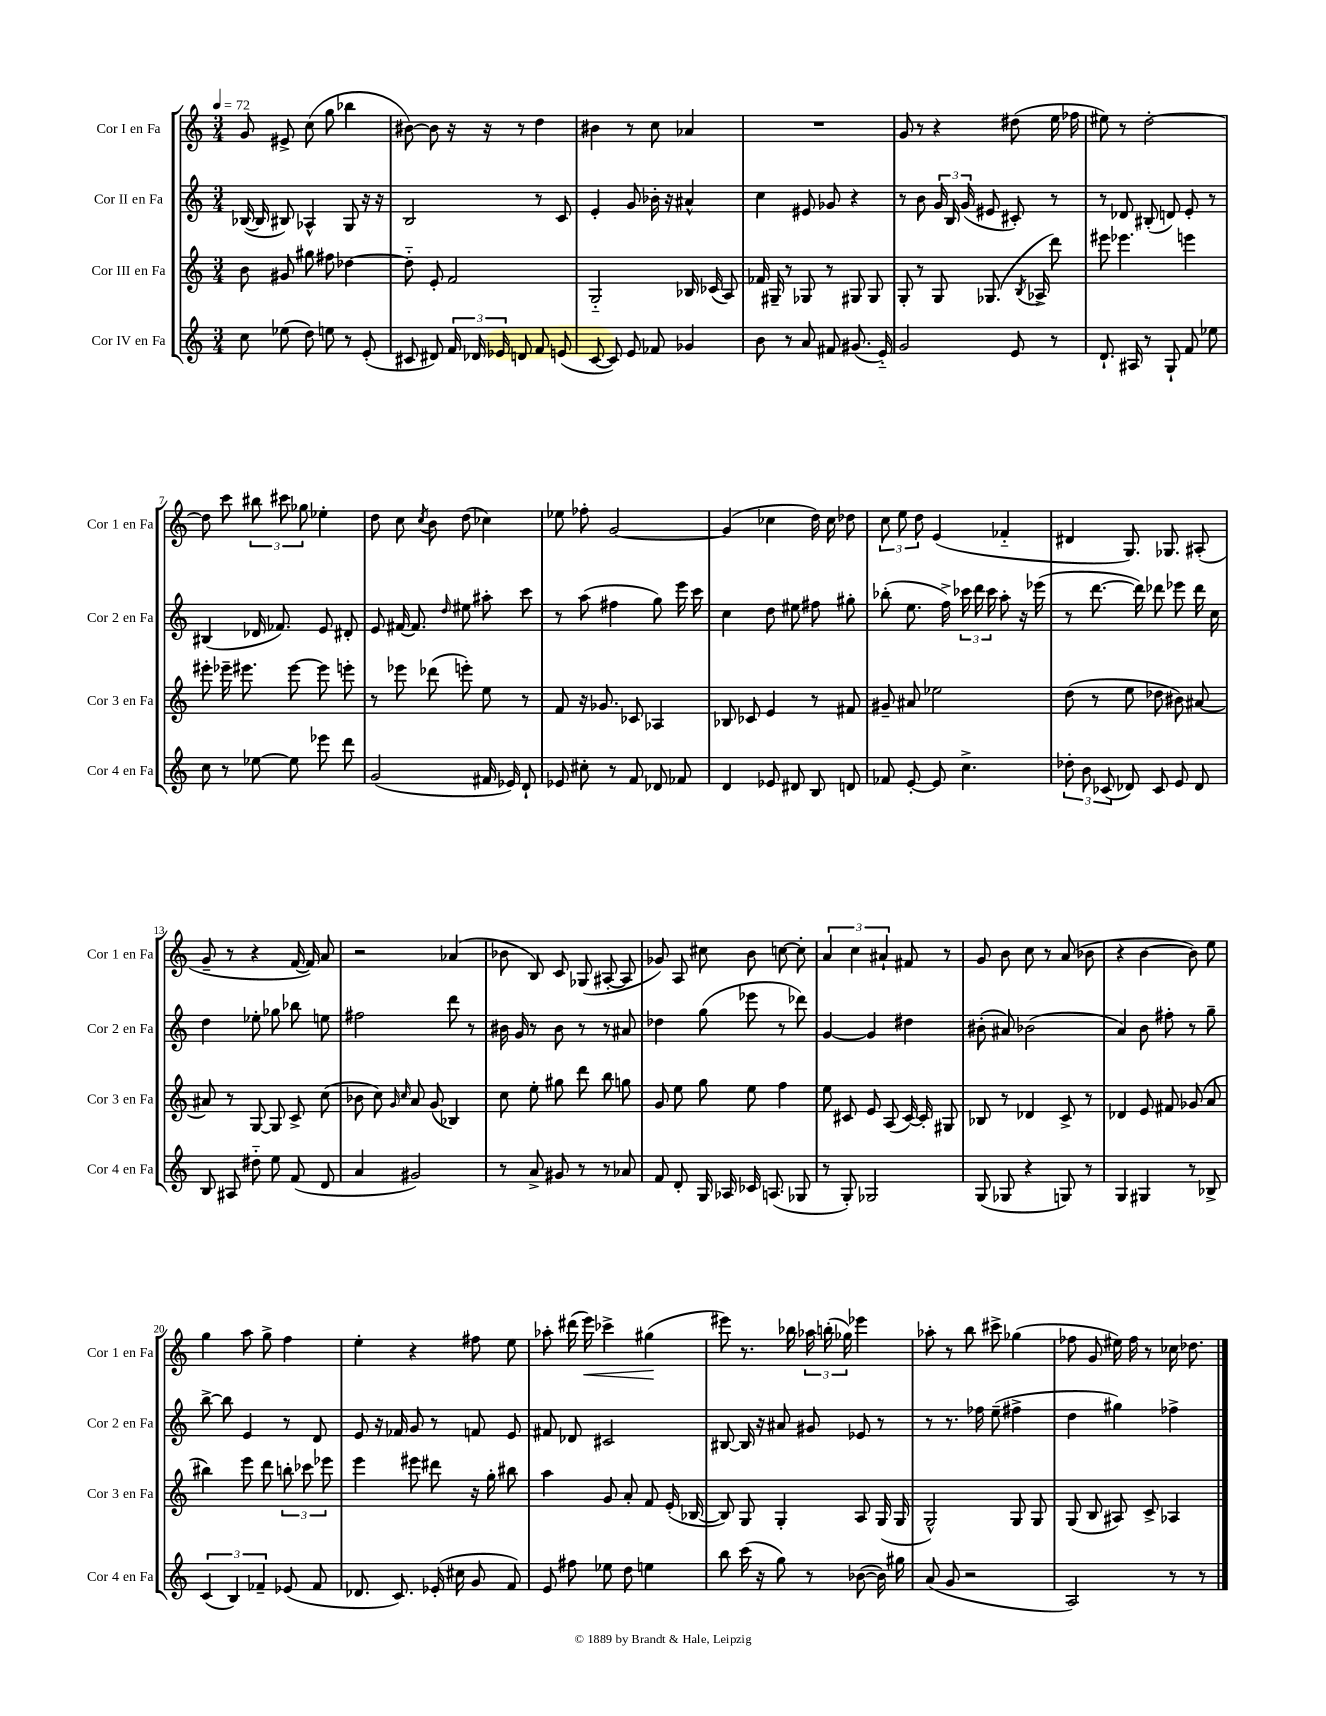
<<
\new StaffGroup <<
\new Staff = "s0" \with { instrumentName = "Cor I en Fa" shortInstrumentName = "Cor 1 en Fa" } {
    \clef treble \key c \major \numericTimeSignature \time 3/4 \tempo 4 = 72
    \autoBeamOff g'8 eis'8-> c''8( g''8 bes''4 |
    bis'8~) bis'8 r16 r16 r8 d''4 |
    bis'4 r8 c''8 aes'4 |
    R2. |
    g'8 r8 r4 dis''8( e''16 fes''16 |
    eis''8) r8 d''2~-. |
    d''8 c'''8 \tuplet 3/2 { bis''8 cis'''8 ges''8 } ees''4-. |
    d''8 c''8 \acciaccatura { c''8 } b'8 d''8( ces''4) |
    ees''8 fes''8-. g'2~ |
    g'4( ces''4 d''16) ces''16 des''8 |
    \tuplet 3/2 { c''8 e''8 d''8 } e'4( fes'4-_ |
    dis'4 g8.) ges8. ais8-.( |
    g'8-- r8 r4 f'16~ f'16) a'8 |
    r2 aes'4( |
    bes'8 b8) c'8 ges8( ais8~-. ais8 |
    ges'8) a8 cis''8 b'8 c''8~ c''8-. |
    \tuplet 3/2 { a'4 c''4 ais'4-! } fis'8 r8 |
    g'8 b'8 c''8 r8 a'8( bes'8 |
    r4 b'4~ b'8) e''8 |
    g''4 a''8 g''8-> f''4 |
    e''4-. r4 fis''8 e''8 |
    aes''8-. dis'''16( e'''16\<) ces'''4-> gis''4\!( |
    eis'''8) r8. bes''16 \tuplet 3/2 { aes''16 b''16-.( ges''16) } ees'''4 |
    aes''8-. r8 b''8 cis'''8-> ges''4( |
    fes''8 g'8 eis''16) fes''16 r8 ces''16 des''8. \bar "|." |
}
\new Staff = "s1" \with { instrumentName = "Cor II en Fa" shortInstrumentName = "Cor 2 en Fa" } {
    \clef treble \key c \major \numericTimeSignature \time 3/4
    \autoBeamOff bes16~( bes16 bis8) aes4-^ g8 r16 r16 |
    b2 r8 c'8 |
    e'4-. g'8 bes'16-. r16 ais'4-^ |
    c''4 eis'8 ges'8 r4 |
    r8 b'8 \tuplet 3/2 { g'16 b16 g'16( } eis'8 cis'8-.) r8 |
    r8 des'8 bis8-.( d'8) e'8-. r8 |
    bis4( des'16 fes'8.) e'8 dis'8-. |
    e'8 fis'16~ fis'8. \grace { d''16 } eis''8 ais''8-. c'''8 |
    r8 a''8( fis''4 g''8) e'''16 c'''16 |
    c''4 d''8 eis''8 fis''8 gis''8-. |
    bes''8-.( e''8. f''16->) \tuplet 3/2 { ces'''16 d'''16 ces'''16 } a''8-. r16 ees'''16( |
    r8 d'''8.~ d'''16) des'''8 ees'''8 des'''16 c''16 |
    d''4 ees''8-. ges''8 bes''8 e''8 |
    fis''2 d'''8 r8 |
    bis'16 g'16 r8 bis'8 r8 r8 ais'8 |
    des''4 g''8( ees'''8 r8 des'''8) |
    g'4~ g'4 dis''4 |
    bis'8-.( ais'8) bes'2( |
    a'4) b'8 fis''8-. r8 g''8-- |
    b''8~-> b''8 e'4 r8 d'8 |
    e'8 r16 fes'16 g'8 r8 f'8 e'8 |
    fis'8 des'8 cis'2 |
    bis8~ bis16 r16 ais'8 gis'8 ees'8 r8 |
    r8 r8. fes''16 e''8--( fis''4-> |
    d''4 gis''4) fes''4-> \bar "|." |
}
\new Staff = "s2" \with { instrumentName = "Cor III en Fa" shortInstrumentName = "Cor 3 en Fa" } {
    \clef treble \key c \major \numericTimeSignature \time 3/4
    \autoBeamOff b'8 gis'8 gis''8 fis''8 des''4~ |
    des''8-_ e'8-. f'2 |
    g2-_ bes16 ces'16( a8) |
    fes'16 gis16-- r8 ges8 r8 gis8 gis8 |
    g8-. r8 g8 ges8.( \acciaccatura { b8 } aes16-> d'''8) |
    eis'''8 ees'''4. e'''4 |
    eis'''8-. ees'''16-- eis'''8. eis'''8~ eis'''8 e'''8-. |
    r8 ees'''8 des'''8( e'''8-.) e''8 r8 |
    f'8 r16 ges'8. ces'8 aes4 |
    bes8 ces'8 e'4 r8 fis'8 |
    gis'8-- ais'8 ees''2 |
    d''8( r8 e''8 des''8 bis'8) ais'8~ |
    ais'8 r8 g8~ g8 c'8-> c''8( |
    bes'8 c''8) \grace { g'16 c''16 } a'8 g'8( bes4) |
    c''8 e''8-. gis''8 d'''8 b''8 g''8 |
    g'8 e''8 g''8 e''8 f''4 |
    e''8 cis'8 e'8 a8( cis'16~) cis'16-. gis8 |
    bes8 r8 des'4 c'8-> r8 |
    des'4 e'8 fis'8 ges'8( a'8 |
    bis''4) e'''8 d'''8 \tuplet 3/2 { b''8-. ces'''8 ees'''8 } |
    e'''4 eis'''8 dis'''8 r16 g''16-. bis''8 |
    a''4 g'8 a'8-. f'8 e'16-.( bes16~ |
    bes8) g8 g4-. a8 g16( g16 |
    g2-^) g8 g8 |
    g8( b8 ais8) c'8-> aes4 \bar "|." |
}
\new Staff = "s3" \with { instrumentName = "Cor IV en Fa" shortInstrumentName = "Cor 4 en Fa" } {
    \clef treble \key c \major \numericTimeSignature \time 3/4
    \autoBeamOff c''8 ees''8( d''8) e''8 r8 e'8-.( |
    cis'8 dis'8) \tuplet 3/2 { f'16 des'16 ees'16 } d'8 f'8 e'8( |
    c'8~ c'8) e'8 fes'8 ges'4 |
    b'8 r8 a'8 fis'8 gis'8.( e'16-_) |
    g'2 e'8 r8 |
    d'8.-! ais16 r8 g8-! f'8 ees''8 |
    c''8 r8 ees''8~ ees''8 ees'''8 d'''8 |
    g'2( fis'16 ees'16) d'8-! |
    ees'8 cis''8-. r8 f'8 des'8 fes'8 |
    d'4 ees'8 dis'8 b8 d'8 |
    fes'8 e'8~-. e'8 c''4.-> |
    \tuplet 3/2 { des''8-. b'8 ces'8( } des'8) ces'8 e'8 des'8 |
    b8 ais8 dis''8-_ e''8 f'8( d'8 |
    a'4 gis'2) |
    r8 a'8-> gis'8 r8 r8 aes'8 |
    f'8 d'8-. g16 aes16 ces'16 a8.( ges8 |
    r8 g8-.) ges2 |
    g8( ges8 r4 g8) r8 |
    g4 gis4 r8 bes8-> |
    \tuplet 3/2 { c'4( b4) fes'4-- } ees'8( fes'8 |
    des'8. c'8.) ees'16-.( cis''16 g'8 f'8) |
    e'8 fis''8 ees''8 d''8 e''4 |
    b''8 c'''16( r16 g''8) r8 bes'8~( bes'16) gis''16 |
    a'8( g'8 r2 |
    a2) r8 r8 \bar "|." |
}
>>
>>
